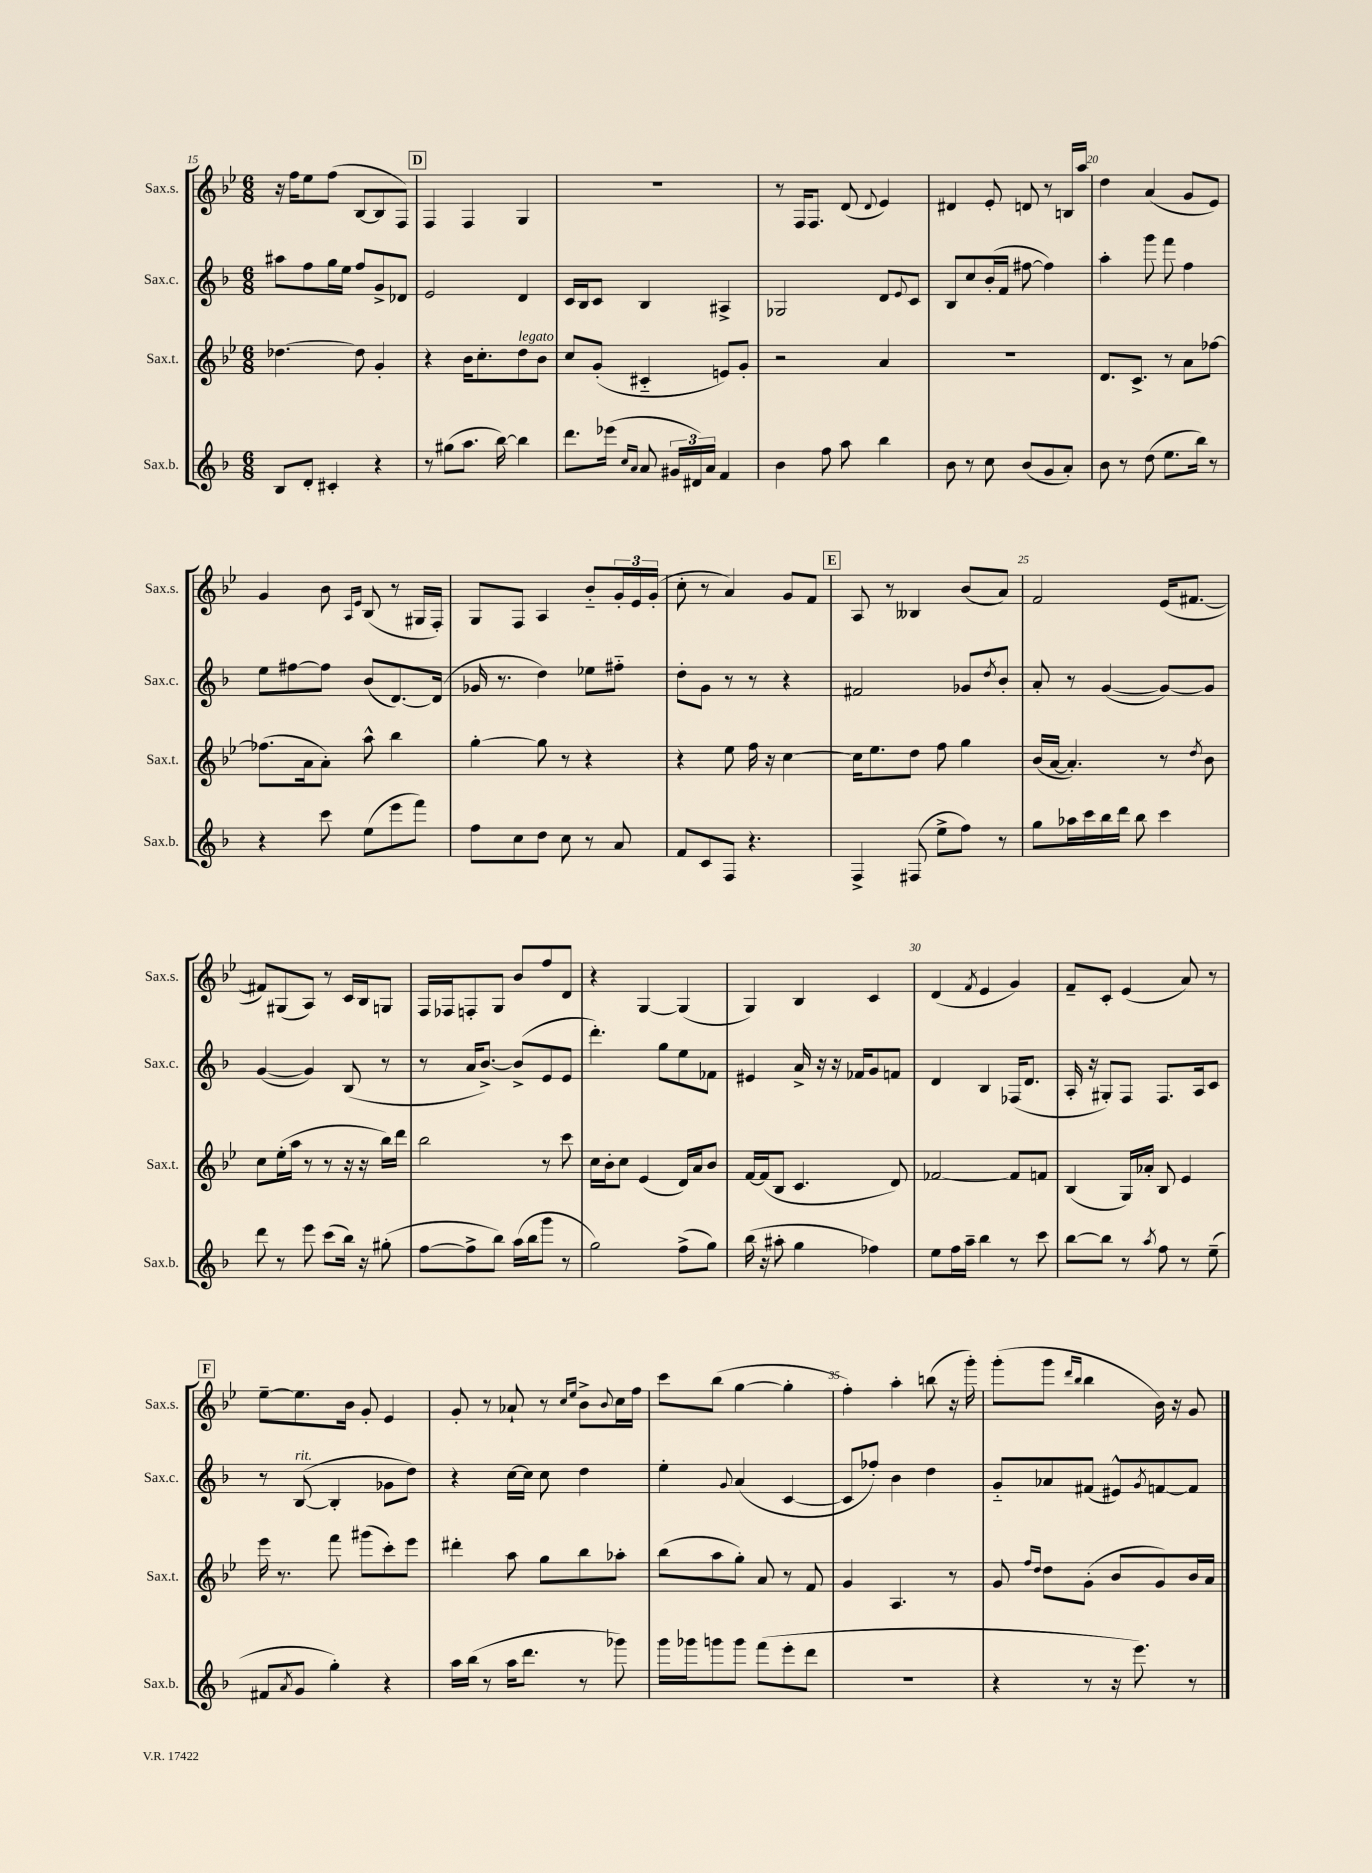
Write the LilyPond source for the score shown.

<<
\new StaffGroup <<
\new Staff = "s0" \with { instrumentName = "Sax.s." shortInstrumentName = "Sax.s." } {
    \clef treble \key bes \major \numericTimeSignature \time 6/8
    r16 f''16 ees''8 f''8( bes8~ bes8 f8) |
    \mark \markup { \box "D" } f4 f4 g4 |
    R2. |
    r8 f16 f8. d'8( \appoggiatura { d'8 } ees'4) |
    dis'4 ees'8-. d'8 r8 b16 a''16 |
    d''4 a'4( g'8 ees'8) |
    g'4 bes'8 \grace { a16 ees'16 } bes8( r8 gis16 f16-.) |
    g8 f8 a4 bes'8-_ \tuplet 3/2 { g'16-. ees'16 g'16-.( } |
    c''8-. r8 a'4) g'8 f'8 |
    \mark \markup { \box "E" } a8 r8 beses4 bes'8( a'8) |
    f'2 ees'16( fis'8.~ |
    fis'8) gis8( a8) r8 c'16 bes16 g8 |
    f16 fes16 f8-. g8 bes'8 f''8 d'8 |
    r4 g4~ g4( |
    g4) bes4 c'4 |
    d'4( \acciaccatura { f'8 } ees'4 g'4) |
    f'8-- c'8-. ees'4( a'8) r8 |
    \mark \markup { \box "F" } ees''8~-- ees''8. bes'16 g'8-. ees'4 |
    g'8-. r8 aes'8-! r8 \grace { c''16 ees''16 } bes'8-> \appoggiatura { bes'8 } c''16 f''16 |
    c'''8 bes''8( g''4~ g''4-. |
    f''4-.) a''4-. b''8( r16 g'''16-.) |
    g'''8-.( g'''8 \grace { d'''16 bes''16 } bes''4 bes'16) r16 g'8 \bar "|." |
}
\new Staff = "s1" \with { instrumentName = "Sax.c." shortInstrumentName = "Sax.c." } {
    \clef treble \key f \major \numericTimeSignature \time 6/8
    ais''8 f''8 g''16 e''16 f''8 g'8-> des'8 |
    \mark \markup { \box "D" } e'2 d'4 |
    c'16 bes16 c'8 bes4 ais4-> |
    ges2 d'8 \appoggiatura { e'8 } c'8 |
    bes8 c''8 bes'16-.( f'16 fis''8~ fis''4) |
    a''4-. g'''8 f'''8 f''4 |
    e''8 fis''8~ fis''8 bes'8( d'8.~) d'16( |
    ges'16 r8. d''4) ees''8 fis''8-_ |
    d''8-. g'8 r8 r8 r4 |
    \mark \markup { \box "E" } fis'2 ges'8 \acciaccatura { d''8 } bes'8-. |
    a'8-. r8 g'4~( g'8~) g'8 |
    g'4~( g'4) bes8( r8 |
    r8 a'16 bes'8.~->) bes'8->( e'8 e'8 |
    d'''4.-.) g''8 e''8 fes'8 |
    eis'4 a'16-> r16 r16 fes'16 g'8 f'8 |
    d'4 bes4 fes16( d'8. |
    a16-. r16 gis8-.) f8 f8. a16 c'8 |
    \mark \markup { \box "F" } r8 bes8~^\markup { \italic "rit." }( bes4-. ges'8 d''8) |
    r4 c''16~ c''16 c''8 d''4 |
    e''4-. \appoggiatura { g'8 } a'4( c'4~ |
    c'8 fes''8-.) bes'4 d''4 |
    g'8-_ aes'8 fis'8( eis'8-^) \acciaccatura { g'8 } f'8~ f'8 \bar "|." |
}
\new Staff = "s2" \with { instrumentName = "Sax.t." shortInstrumentName = "Sax.t." } {
    \clef treble \key bes \major \numericTimeSignature \time 6/8
    des''4.~ des''8 g'4-. |
    \mark \markup { \box "D" } r4 bes'16 c''8.-. d''8^\markup { \italic "legato" } bes'8 |
    c''8 g'8-.( cis'4-_ e'8) g'8-. |
    r2 a'4 |
    R2. |
    d'8. c'8.-> r8 a'8 fes''8~ |
    fes''8.( a'16 a'8-.) a''8-^ bes''4 |
    g''4~-. g''8 r8 r4 |
    r4 ees''8 f''16 r16 c''4~ |
    \mark \markup { \box "E" } c''16 ees''8. d''8 f''8 g''4 |
    bes'16( a'16~ a'4.-.) r8 \acciaccatura { d''8 } bes'8 |
    c''8 ees''16-.( a''16 r8 r8 r16 r16 bes''16) d'''16 |
    bes''2 r8 c'''8 |
    c''16 bes'16-. c''8 ees'4( d'16) a'16 bes'8 |
    f'16~ f'16( bes8 c'4. d'8) |
    fes'2~ fes'8 f'8 |
    bes4( g16) aes'16-. bes8 ees'4 |
    \mark \markup { \box "F" } ees'''16 r8. f'''8 gis'''8( c'''8-.) ees'''8 |
    dis'''4-. a''8 g''8 bes''8 aes''8-. |
    bes''8( a''8 g''8-.) a'8 r8 f'8 |
    g'4 a4. r8 |
    g'8 \grace { f''16 d''16 } d''8 g'8-.( bes'8 g'8) bes'16 a'16 \bar "|." |
}
\new Staff = "s3" \with { instrumentName = "Sax.b." shortInstrumentName = "Sax.b." } {
    \clef treble \key f \major \numericTimeSignature \time 6/8
    bes8 d'8-. cis'4-. r4 |
    \mark \markup { \box "D" } r8 gis''8( a''8. bes''16~) bes''4 |
    d'''8. ees'''16( \grace { c''16 a'16 } a'8 \tuplet 3/2 { gis'16 dis'16) a'16 } f'4 |
    bes'4 f''8 a''8 bes''4 |
    bes'8 r8 c''8 bes'8( g'8 a'8-.) |
    bes'8 r8 d''8( e''8. bes''16) r8 |
    r4 c'''8 e''8( e'''8 f'''8) |
    f''8 c''8 d''8 c''8 r8 a'8 |
    f'8 c'8 f8 r4. |
    \mark \markup { \box "E" } f4-> fis8( e''8-> f''8) r8 |
    g''8 aes''16 c'''16 bes''16 d'''16 bes''8 c'''4 |
    d'''8 r8 e'''8 c'''8( bes''16) r16 gis''8-.( |
    f''8~ f''8-> bes''8) a''16( bes''16 g'''8 r8 |
    g''2) f''8->( g''8) |
    bes''16( r16 ais''8-. g''4 fes''4) |
    e''8 f''16 a''16-- bes''4 r8 c'''8 |
    bes''8~ bes''8 r8 \acciaccatura { a''8 } f''8 r8 e''8--( |
    \mark \markup { \box "F" } fis'8 \acciaccatura { a'8 } g'8 g''4-.) r4 |
    a''16 bes''16( r8 a''16 d'''8. r8 ges'''8) |
    g'''16 ges'''16 g'''8 g'''8 f'''8( e'''8-. d'''8 |
    R2. |
    r4 r8 r16 e'''8.) r8 \bar "|." |
}
>>
>>
\layout { \context { \Score currentBarNumber = #15 \override BarNumber.break-visibility = ##(#f #t #t) barNumberVisibility = #(every-nth-bar-number-visible 5) } }
